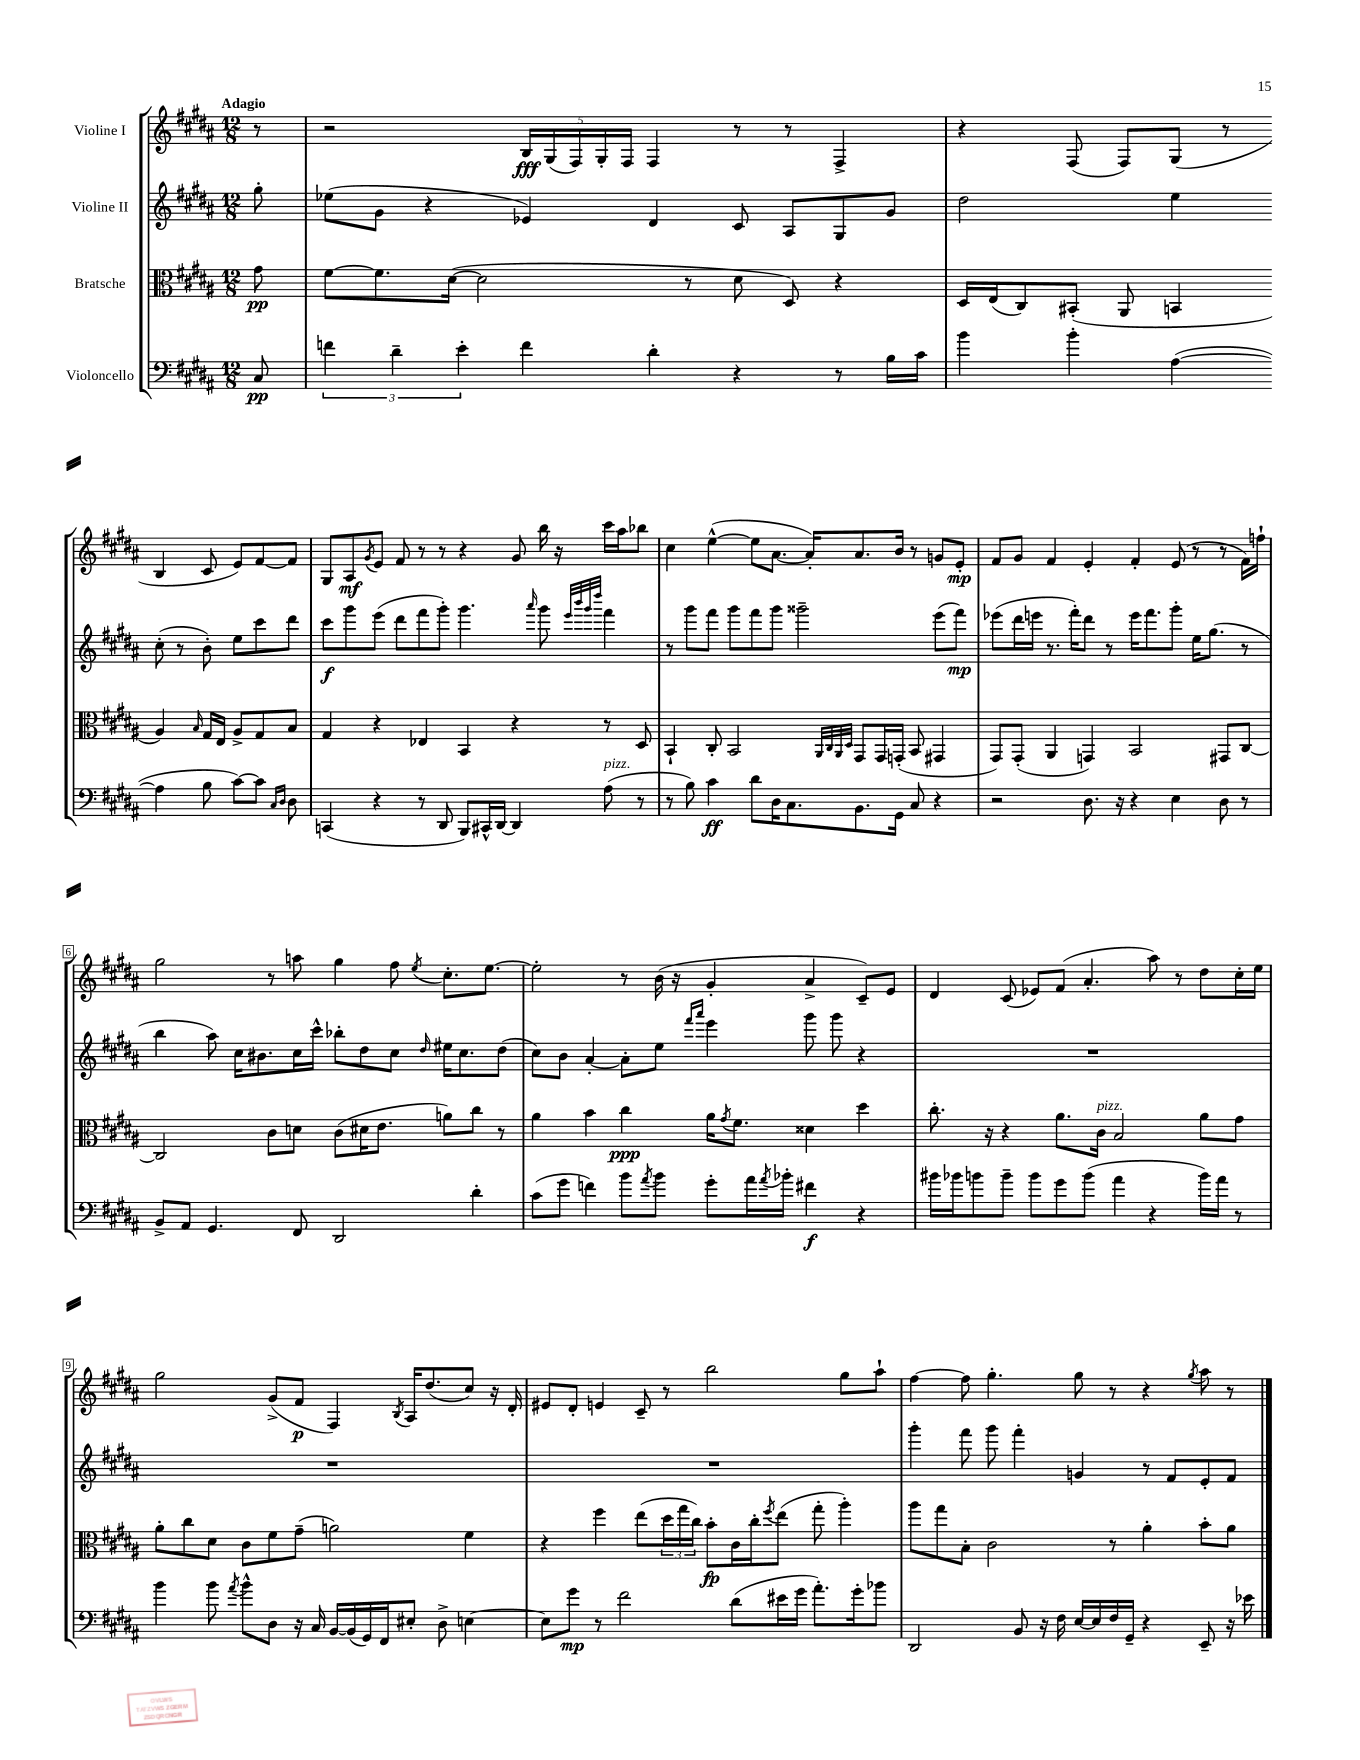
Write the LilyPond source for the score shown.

<<
\new StaffGroup <<
\new Staff = "s0" \with { instrumentName = "Violine I" } {
    \clef treble \key b \major \numericTimeSignature \time 12/8 \partial 8 \tempo "Adagio"
    r8 |
    r2 \tuplet 5/4 { b16\fff gis16( fis16) gis16-. fis16 } fis4 r8 r8 fis4-> |
    r4 fis8( fis8) gis8( r8 b4 cis'8 e'8) fis'8~ fis'8 |
    gis8 ais8\mf \acciaccatura { gis'8 } e'8 fis'8 r8 r8 r4 gis'8 b''16 r16 cis'''16 ais''16 bes''8 |
    cis''4 e''4~-^( e''8 ais'8.~ ais'16-.) ais'8. b'16 r8 g'8 e'8-.\mp |
    fis'8 gis'8 fis'4 e'4-. fis'4-. e'8( r8 r8 fis'16) f''16-! |
    gis''2 r8 a''8 gis''4 fis''8 \acciaccatura { e''8 } cis''8.-. e''8.~ |
    e''2-. r8 b'16( r16 gis'4-. ais'4-> cis'8--) e'8 |
    dis'4 cis'8( ees'8) fis'8( ais'4.-. ais''8) r8 dis''8 cis''16-. e''16 |
    gis''2 gis'8->( fis'8\p fis4) \acciaccatura { b8 } ais16 dis''8.( cis''8) r16 dis'16-. |
    eis'8 dis'8-. e'4 cis'8-- r8 b''2 gis''8 ais''8-! |
    fis''4~ fis''8 gis''4.-. gis''8 r8 r4 \acciaccatura { gis''8 } ais''8 r8 \bar "|." |
}
\new Staff = "s1" \with { instrumentName = "Violine II" } {
    \clef treble \key b \major \numericTimeSignature \time 12/8 \partial 8
    gis''8-. |
    ees''8( gis'8 r4 ees'4) dis'4 cis'8 ais8 gis8 gis'8 |
    dis''2 e''4 cis''8-.( r8 b'8-.) e''8 cis'''8 dis'''8 |
    cis'''8\f gis'''8 e'''8( dis'''8 fis'''8 gis'''8-.) gis'''4. \grace { ais'''16 } gis'''8 \grace { e'''32 b'''32 gis'''32 dis''''32 } fis'''4 |
    r8 gis'''8 fis'''8 gis'''8 fis'''8 gis'''8 gisis'''2-- e'''8( fis'''8\mp) |
    ees'''8( dis'''16 e'''16 r8. fis'''16-.) dis'''8 r8 e'''16 fis'''8. gis'''8-. e''16 gis''8.( r8 |
    b''4 ais''8) cis''16 bis'8. cis''16 cis'''16-^ bes''8-. dis''8 cis''8 \grace { dis''16 } eis''16 cis''8. dis''8( |
    cis''8) b'8 ais'4~-. ais'8-. e''8 \grace { fis'''16 ais'''16 } e'''4 gis'''8 gis'''8 r4 |
    R1. |
    R1. |
    R1. |
    gis'''4-. fis'''8 gis'''8 fis'''4-. g'4 r8 fis'8 e'8-. fis'8 \bar "|." |
}
\new Staff = "s2" \with { instrumentName = "Bratsche" } {
    \clef alto \key b \major \numericTimeSignature \time 12/8 \partial 8
    gis'8\pp |
    fis'8~ fis'8. dis'16~( dis'2 r8 dis'8 dis8) r4 |
    dis16 e16( cis8) bis,8-.( ais,8 b,4 ais4) \grace { b16 } gis16 e16 ais8-> gis8 b8 |
    gis4 r4 ees4 b,4 r4 r8 dis8 |
    b,4-! cis8-. b,2 \grace { ais,32 cis32 ais,32 dis32 } gis,8 gis,16 g,16-.( b,8 gis,4 |
    gis,8) gis,8-.( ais,4 g,4) b,2 gis,8 cis8~ |
    cis2 cis'8 d'8 cis'8( dis'16 e'8. a'8) cis''8 r8 |
    ais'4 b'4 cis''4\ppp ais'16 \acciaccatura { gis'8 } fis'8. disis'4 dis''4 |
    cis''8.-. r16 r4 ais'8. cis'16^\markup { \italic "pizz." } b2 ais'8 gis'8 |
    ais'8-. cis''8 dis'8 cis'8 fis'8 gis'8--( a'2) fis'4 |
    r4 fis''4 e''8( \tuplet 3/2 { dis''16 gis''16 cis''16) } b'8-.\fp cis'16 cis''16-. \acciaccatura { fis''8 } e''8( gis''8-. ais''4-.) |
    ais''8 gis''8 b8-. cis'2 r8 ais'4-. b'8-. ais'8 \bar "|." |
}
\new Staff = "s3" \with { instrumentName = "Violoncello" } {
    \clef bass \key b \major \numericTimeSignature \time 12/8 \partial 8
    cis8\pp |
    \tuplet 3/2 { f'4 dis'4-- e'4-. } f'4 dis'4-. r4 r8 b16 cis'16 |
    b'4 b'4-. ais4~( ais4 b8 cis'8~) cis'8 \grace { cis16 dis16 } dis8 |
    c,4( r4 r8 dis,8 b,,8) cis,16-^ dis,16~ dis,4 ais8^\markup { \italic "pizz." }( r8 |
    r8 b8) cis'4\ff dis'8 dis16 cis8. b,8. gis,16 cis8 r4 |
    r2 dis8. r16 r4 e4 dis8 r8 |
    b,8-> ais,8 gis,4. fis,8 dis,2 dis'4-. |
    cis'8( gis'8 f'4) b'8 \acciaccatura { ais'8 } b'8 gis'8-. ais'16 \acciaccatura { ais'8 } bes'16-. fis'4\f r4 |
    bis'16 bes'16 b'8 b'8-- b'8 gis'8 b'8( ais'4 r4 b'16) ais'16 r8 |
    b'4 b'8 \acciaccatura { ais'8 } b'8-^ dis8 r16 cis16 b,16~ b,16( gis,16) fis,16 eis8-. dis8-> e4~ |
    e8 gis'8\mp r8 fis'2 dis'8( eis'16 gis'16 ais'8.-.) gis'16-. bes'8 |
    dis,2 b,8 r16 fis16 e16~ e16 fis16 gis,16-- r4 e,8-- r16 ees'16 \bar "|." |
}
>>
>>
\layout { \context { \Score \override BarNumber.stencil = #(make-stencil-boxer 0.1 0.3 ly:text-interface::print) } }
